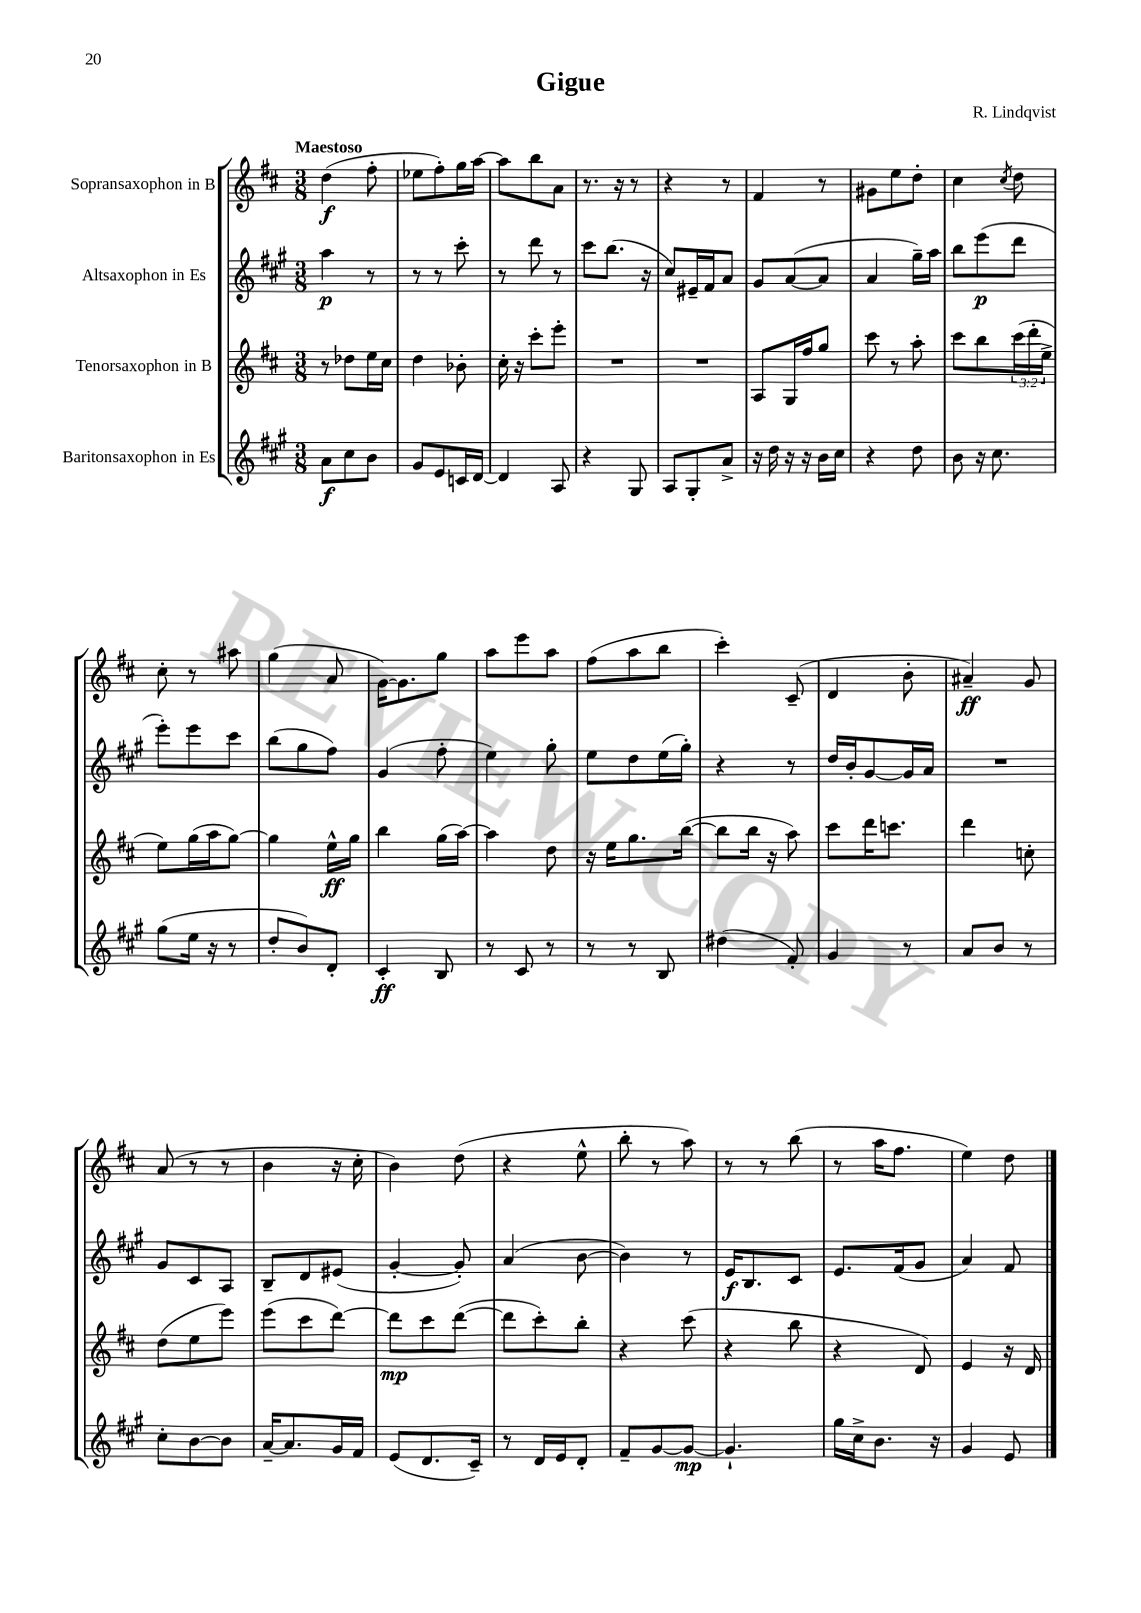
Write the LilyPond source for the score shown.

\header { title = "Gigue" composer = "R. Lindqvist" }
<<
\new StaffGroup <<
\new Staff = "s0" \with { instrumentName = "Sopransaxophon in B" } {
    \clef treble \key d \major \numericTimeSignature \time 3/8 \tempo "Maestoso"
    d''4\f( fis''8-. |
    ees''8 fis''8-.) g''16 a''16~ |
    a''8 b''8 a'8 |
    r8. r16 r8 |
    r4 r8 |
    fis'4 r8 |
    gis'8 e''8 d''8-. |
    cis''4 \acciaccatura { cis''8 } d''8 |
    cis''8-. r8 ais''8 |
    g''4( a'8 |
    g'16~) g'8. g''8 |
    a''8 e'''8 a''8 |
    fis''8( a''8 b''8 |
    cis'''4-.) cis'8--( |
    d'4 b'8-. |
    ais'4--\ff) g'8 |
    a'8( r8 r8 |
    b'4 r16 cis''16-. |
    b'4) d''8( |
    r4 e''8-^ |
    b''8-. r8 a''8) |
    r8 r8 b''8( |
    r8 a''16 fis''8. |
    e''4) d''8 \bar "|." |
}
\new Staff = "s1" \with { instrumentName = "Altsaxophon in Es" } {
    \clef treble \key a \major \numericTimeSignature \time 3/8
    a''4\p r8 |
    r8 r8 cis'''8-. |
    r8 d'''8 r8 |
    cis'''8 b''8.( r16 |
    cis''8) eis'16-- fis'16 a'8 |
    gis'8 a'8~( a'8 |
    a'4 gis''16--) a''16 |
    b''8 e'''8\p( d'''8 |
    e'''8-.) e'''8 cis'''8 |
    b''8( gis''8 fis''8) |
    gis'4( fis''8-. |
    e''4) gis''8-. |
    e''8 d''8 e''16( gis''16-.) |
    r4 r8 |
    d''16 b'16-. gis'8~ gis'16 a'16 |
    R4. |
    gis'8 cis'8 a8 |
    b8-- d'8 eis'8( |
    gis'4~-. gis'8-.) |
    a'4( b'8~ |
    b'4) r8 |
    e'16\f b8. cis'8 |
    e'8. fis'16( gis'8 |
    a'4) fis'8 \bar "|." |
}
\new Staff = "s2" \with { instrumentName = "Tenorsaxophon in B" } {
    \clef treble \key d \major \numericTimeSignature \time 3/8 \override Staff.TupletNumber.text = #tuplet-number::calc-fraction-text
    r8 des''8 e''16 cis''16 |
    d''4 bes'8-. |
    cis''16-. r16 cis'''8-. e'''8-. |
    R4. |
    R4. |
    a8 g16 fis''16 g''8 |
    cis'''8 r8 a''8-. |
    cis'''8 b''8 \tuplet 3/2 { cis'''16( d'''16-. e''16-> } |
    e''8) g''16( a''16 g''8~) |
    g''4 e''16-^\ff g''16 |
    b''4 g''16( a''16~) |
    a''4 d''8 |
    r16 e''16 g''8. b''16~( |
    b''8 b''16 r16 a''8) |
    cis'''8 d'''16 c'''8. |
    d'''4 c''8-. |
    d''8( e''8 e'''8) |
    e'''8( cis'''8 d'''8~) |
    d'''8\mp cis'''8 d'''8~( |
    d'''8 cis'''8-.) b''8-. |
    r4 cis'''8( |
    r4 b''8 |
    r4 d'8) |
    e'4 r16 d'16 \bar "|." |
}
\new Staff = "s3" \with { instrumentName = "Baritonsaxophon in Es" } {
    \clef treble \key a \major \numericTimeSignature \time 3/8
    a'8\f cis''8 b'8 |
    gis'8 e'8 c'16 d'16~ |
    d'4 a8 |
    r4 gis8 |
    a8 gis8-. a'8-> |
    r16 d''16 r16 r16 b'16 cis''16 |
    r4 d''8 |
    b'8 r16 cis''8. |
    gis''8( e''16 r16 r8 |
    d''8-. b'8) d'8-. |
    cis'4-.\ff b8 |
    r8 cis'8 r8 |
    r8 r8 b8 |
    dis''4( fis'8-.) |
    gis'4 r8 |
    a'8 b'8 r8 |
    cis''8-. b'8~ b'8 |
    a'16~-- a'8. gis'16 fis'16 |
    e'8( d'8. cis'16--) |
    r8 d'16 e'16 d'8-. |
    fis'8-- gis'8~ gis'8~\mp |
    gis'4.-! |
    gis''16 cis''16-> b'8. r16 |
    gis'4 e'8 \bar "|." |
}
>>
>>
\layout { \context { \Score \remove "Bar_number_engraver" } }
